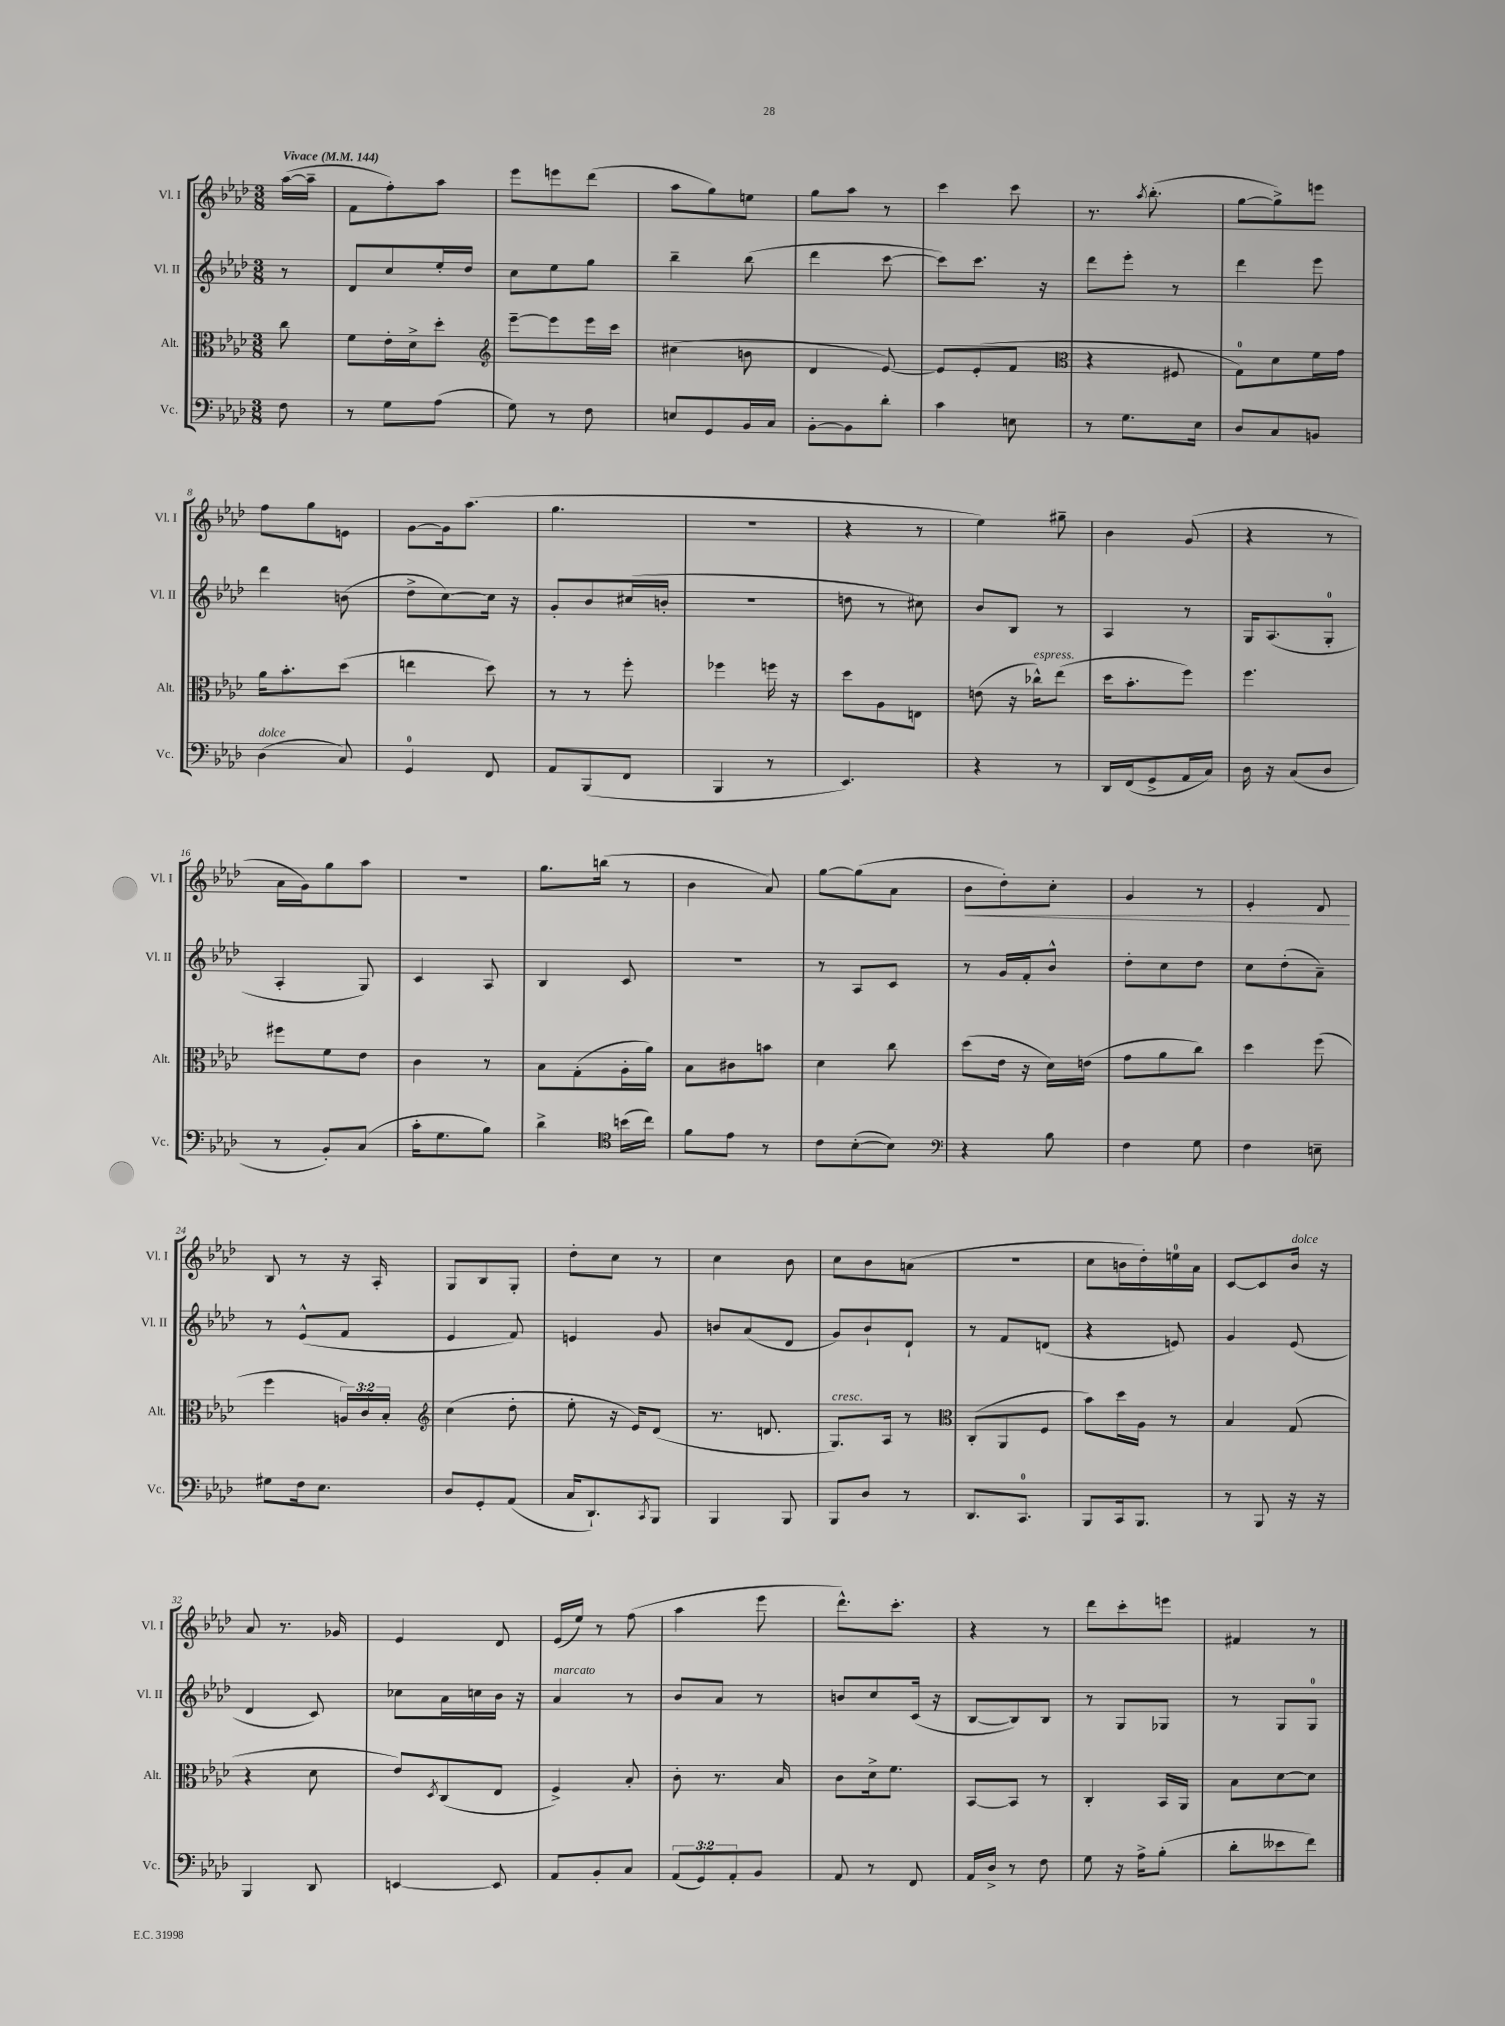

**kern	**kern	**kern	**kern	**dynam
*part4	*part3	*part2	*part1	*part1
*staff4	*staff3	*staff2	*staff1	*staff1
*I"Vc.	*I"Alt.	*I"Vl. II	*I"Vl. I	*
*I'Vc.	*I'Alt.	*I'Vl. II	*I'Vl. I	*
*clefF4	*clefC3	*clefG2	*clefG2	*
*k[b-e-a-d-]	*k[b-e-a-d-]	*k[b-e-a-d-]	*k[b-e-a-d-]	*
*M3/8	*M3/8	*M3/8	*M3/8	*
*MM144	*MM144	*MM144	*MM144	*
=	=	=	=	=
!	!	!	!LO:TX:a:B:t=Vivace	!
8F\	8cc\	8r	([16aa-\LL	.
.	.	.	16aa-~\JJ]	.
=1	=1	=1	=1	=1
8r	8f\L	8d-/L	8f\L	.
8G\L	16e-'\L	8cc/	8ff'\)	.
.	16d-^\J	.	.	.
(8A-\J	8dd-'\J	16ee-'/L	8aa-\J	.
.	.	16dd-/JJ	.	.
=2	=2	=2	=2	=2
*	*clefG2	*	*	*
8G\)	[8eee-~\L	8cc\L	8eee-\L	.
8r	8eee-\]	8ee-\	8eeen\	.
8F\	16eee-\L	8gg\J	(8ddd-\J	.
.	16ccc\JJ	.	.	.
=3	=3	=3	=3	=3
8En/L	(4cc#X\	4bb-~\	8aa-\L	.
8GG/	.	.	8gg\)	.
16BB-/L	8bn\	(8bb-\	8een\J	.
16C/JJ	.	.	.	.
=4	=4	=4	=4	=4
[8BB-'\L	4d-/	4ddd-\	8gg\L	.
8BB-\]	.	.	8aa-\J	.
8d-'\J	[8e-/)	[8ccc\	8r	.
=5	=5	=5	=5	=5
4c\	8e-/L]	8ccc\L])	4ccc\	.
.	(8e-'/	8.ccc\J	.	.
8En\	8f/J	.	8ccc\	.
.	.	16r	.	.
=6	=6	=6	=6	=6
*	*clefC3	*	*	*
8r	4r	8ddd-\L	8.r	.
8.G\L	.	8eee-'\J	.	.
.	.	.	8qaa-/	.
.	.	.	(8.bb-'\	.
.	8F#X/	8r	.	.
16E-\Jk	.	.	.	.
=7	=7	=7	=7	=7
8D-/L	8G\L)	4ddd-\	[8gg\L	.
8C/	8d-\	.	8gg^\])	.
8BBn/J	16f\L	8eee-\	8eeen\J	.
.	16g\JJ	.	.	.
!!LO:LB:g=z
=8	=8	=8	=8	=8
!LO:TX:a:i:t=dolce	!	!	!	!
(4D-\	16a-\KL	4ddd-\	8ff\L	.
.	8.b-'\	.	.	.
.	.	.	8gg\	.
8C/)	(8dd-\J	(8bn\	8en\J	.
=9	=9	=9	=9	=9
4GG/	4een\	8dd-^\L	[8g\L	.
.	.	[8cc\)	16g\k]	.
.	.	.	(8.aa-\J	.
8FF/	8dd-\)	16cc\Jk]	.	.
.	.	16r	.	.
=10	=10	=10	=10	=10
8AA-/L	8r	8g'/L	4.gg\	.
(8BBB-/	8r	8b-/	.	.
8FF/J	8ff'\	(16cc#X/L	.	.
.	.	16bn'/JJ	.	.
=11	=11	=11	=11	=11
4BBB-/	4ff-X\	4.r	4.r	.
8r	16ffn\	.	.	.
.	16r	.	.	.
=12	=12	=12	=12	=12
4.EE-/)	8dd-\L	8ddn\	4r	.
.	8A-\	8r	.	.
.	8En\J	8cc#X\)	8r	.
=13	=13	=13	=13	=13
4r	(8en\	8b-/L	4ee-\)	.
.	16r	8B-/J	.	.
!	!LO:TX:a:i:t=espress.	!	!	!
.	16cc-X^^\KL)	.	.	.
8r	(8ee-\J	8r	8gg#X~\	.
=14	=14	=14	=14	=14
16DD-/LL	16dd-\KL	4A-/	4b-\	.
(16FF/J	8.b-'\	.	.	.
8GG^/	.	.	.	.
16AA-/L	8ff\J)	8r	(8g/	.
16C/JJ)	.	.	.	.
=15	=15	=15	=15	=15
16D-\	4.ff\	16G/KL	4r	.
16r	.	(8.A-/	.	.
(8C/L	.	.	.	.
8D-/J	.	8G'/J	8r	.
!!LO:LB:g=z
=16	=16	=16	=16	=16
8r	8ff#X\L	4A-'/	16a-\LL	.
.	.	.	16g\J)	.
8BB-'/L)	8f\	.	8gg\	.
(8C/J	8e-\J	8G/)	8aa-\J	.
=17	=17	=17	=17	=17
16c'\KL	4c\	4c/	4.r	.
8.G\	.	.	.	.
8B-\J)	8r	8A-/	.	.
=18	=18	=18	=18	=18
4d-^\	8B-\L	4B-/	8.gg\L	.
.	(8G'\	.	.	.
.	.	.	(16bbn\Jk	.
*clefC4	*	*	*	*
(16bn\LL	16A-'\L	8c/	8r	.
16cc\JJ)	16a-\JJ)	.	.	.
=19	=19	=19	=19	=19
8f\L	8B-\L	4.r	4b-\	.
8e-\J	8c#X\	.	.	.
8r	8bn\J	.	8a-/)	.
=20	=20	=20	=20	=20
8c\L	4d-\	8r	[8gg\L	.
([8B-'\	.	8A-/L	(8gg\]	.
8B-\J])	8cc\	8c/J	8a-\J	.
=21	=21	=21	=21	=21
*clefF4	*	*	*	*
!	!	!	!	!LO:HP:b
4r	(8dd-\L	8r	8b-\L	<
.	16e-\Jk	16g/LL	8dd-'\)	.
.	16r	16f'/J	.	.
8B-\	16d-\LL)	8b-^^/J	8cc'\J	.
.	(16en\JJ	.	.	.
=22	=22	=22	=22	=22
4F\	8g\L	8dd-'\L	4g/	.
.	8a-\	8cc\	.	.
8G\	8cc\J)	8dd-\J	8r	.
=23	=23	=23	=23	=23
4F\	4dd-\	8cc\L	4e-'/	.
.	.	(8dd-'\	.	.
8En~\	(8ff\	8a-~\J)	8d-/	.
.	.	.	.	[
!!LO:LB:g=z
=24	=24	=24	=24	=24
8G#X\L	4ff\	8r	8B-/	.
16F\k	.	(8e-^^/L	8r	.
8.E-\J	.	.	.	.
.	24An/LL)	8f/J	16r	.
.	24c/	.	.	.
.	.	.	16A-'/	.
.	24B-'/JJ	.	.	.
=25	=25	=25	=25	=25
*	*clefG2	*	*	*
8D-/L	(4cc\	4e-/	8G/L	.
8GG'/	.	.	8B-/	.
(8AA-/J	8dd-'\	8f/)	8G'/J	.
=26	=26	=26	=26	=26
16C/KL	8ee-'\	4en/	8dd-'\L	.
8.DD-`/)	.	.	.	.
.	16r	.	8cc\J	.
.	16e-/KL)	.	.	.
8qCC/	.	.	.	.
8BBB-/J	(8d-/J	8g/	8r	.
=27	=27	=27	=27	=27
4BBB-/	8.r	8bn/L	4cc\	.
.	.	(8a-/	.	.
.	8.dn/	.	.	.
8BBB-/	.	8d-/J	8b-\	.
=28	=28	=28	=28	=28
!	!LO:TX:a:i:t=cresc.	!	!	!
8BBB-/L	8.G/L)	8g/L)	8cc\L	.
8D-/J	.	8b-`/	8b-\	.
.	16A-/Jk	.	.	.
8r	8r	8d-`/J	(8an\J	.
=29	=29	=29	=29	=29
*	*clefC3	*	*	*
8.DD-/L	(8C'/L	8r	4.r	.
.	8AA-/	8f/L	.	.
8.CC/J	.	.	.	.
.	8F/J	(8dn/J	.	.
=30	=30	=30	=30	=30
8BBB-/L	8b-\L)	4r	8cc\L	.
16CC/k	16dd-\L	.	16bn\L	.
8.BBB-/J	16A-\JJ	.	16dd-'\)	.
.	8r	8en/)	16een\	.
.	.	.	16a-\JJ	.
=31	=31	=31	=31	=31
8r	4B-/	4g/	[8c/L	.
8BBB-/	.	.	8c/]	.
!	!	!	!LO:TX:a:i:t=dolce	!
16r	(8G/	(8e-/	16b-/Jk	.
16r	.	.	16r	.
!!LO:LB:g=z
=32	=32	=32	=32	=32
4BBB-/	4r	4d-/	8a-/	.
.	.	.	8.r	.
8DD-/	8d-\	8c/)	.	.
.	.	.	16g-X/	.
=33	=33	=33	=33	=33
[4EEn/	8e-/L)	8cc-X\L	4e-/	.
.	8qD-/	.	.	.
.	(8C/	16a-\L	.	.
.	.	16ccn\	.	.
8EE/]	8E-/J	16b-\JJ	8d-/	.
.	.	16r	.	.
=34	=34	=34	=34	=34
!	!	!LO:TX:a:i:t=marcato	!	!
8AA-/L	4F^/)	4a-/	(16e-/LL	.
.	.	.	16ee-/JJ)	.
8BB-'/	.	.	8r	.
8C/J	8B-'/	8r	(8ff\	.
=35	=35	=35	=35	=35
(12AA-/L	8c'\	8b-/L	4aa-\	.
12GG/)	.	.	.	.
.	8.r	8a-/J	.	.
12AA-'/	.	.	.	.
8BB-/J	.	8r	8eee-\	.
.	16B-/	.	.	.
=36	=36	=36	=36	=36
8AA-/	8c\L	8bn/L	8.ddd-^^\L)	.
8r	16d-^\k	8cc/	.	.
.	8.f\J	.	8.ccc'\J	.
8FF/	.	(16c/Jk	.	.
.	.	16r	.	.
=37	=37	=37	=37	=37
16AA-/LL	[8BB-/L	[8B-/L	4r	.
16D-^/JJ	.	.	.	.
8r	8BB-/J]	8B-/])	.	.
8F\	8r	8B-/J	8r	.
=38	=38	=38	=38	=38
8G\	4C'/	8r	8ddd-\L	.
16r	.	8G/L	8ccc'\	.
16A-^\KL	.	.	.	.
(8B-'\J	16BB-/LL	8G-X/J	8eeen\J	.
.	16AA-/JJ	.	.	.
=39	=39	=39	=39	=39
8d-'\L	8B-\L	8r	4f#X/	.
8e--X\	[8d-\	8G/L	.	.
8f\J)	8d-\J]	8G/J	8r	.
==	==	==	==	==
*-	*-	*-	*-	*-
